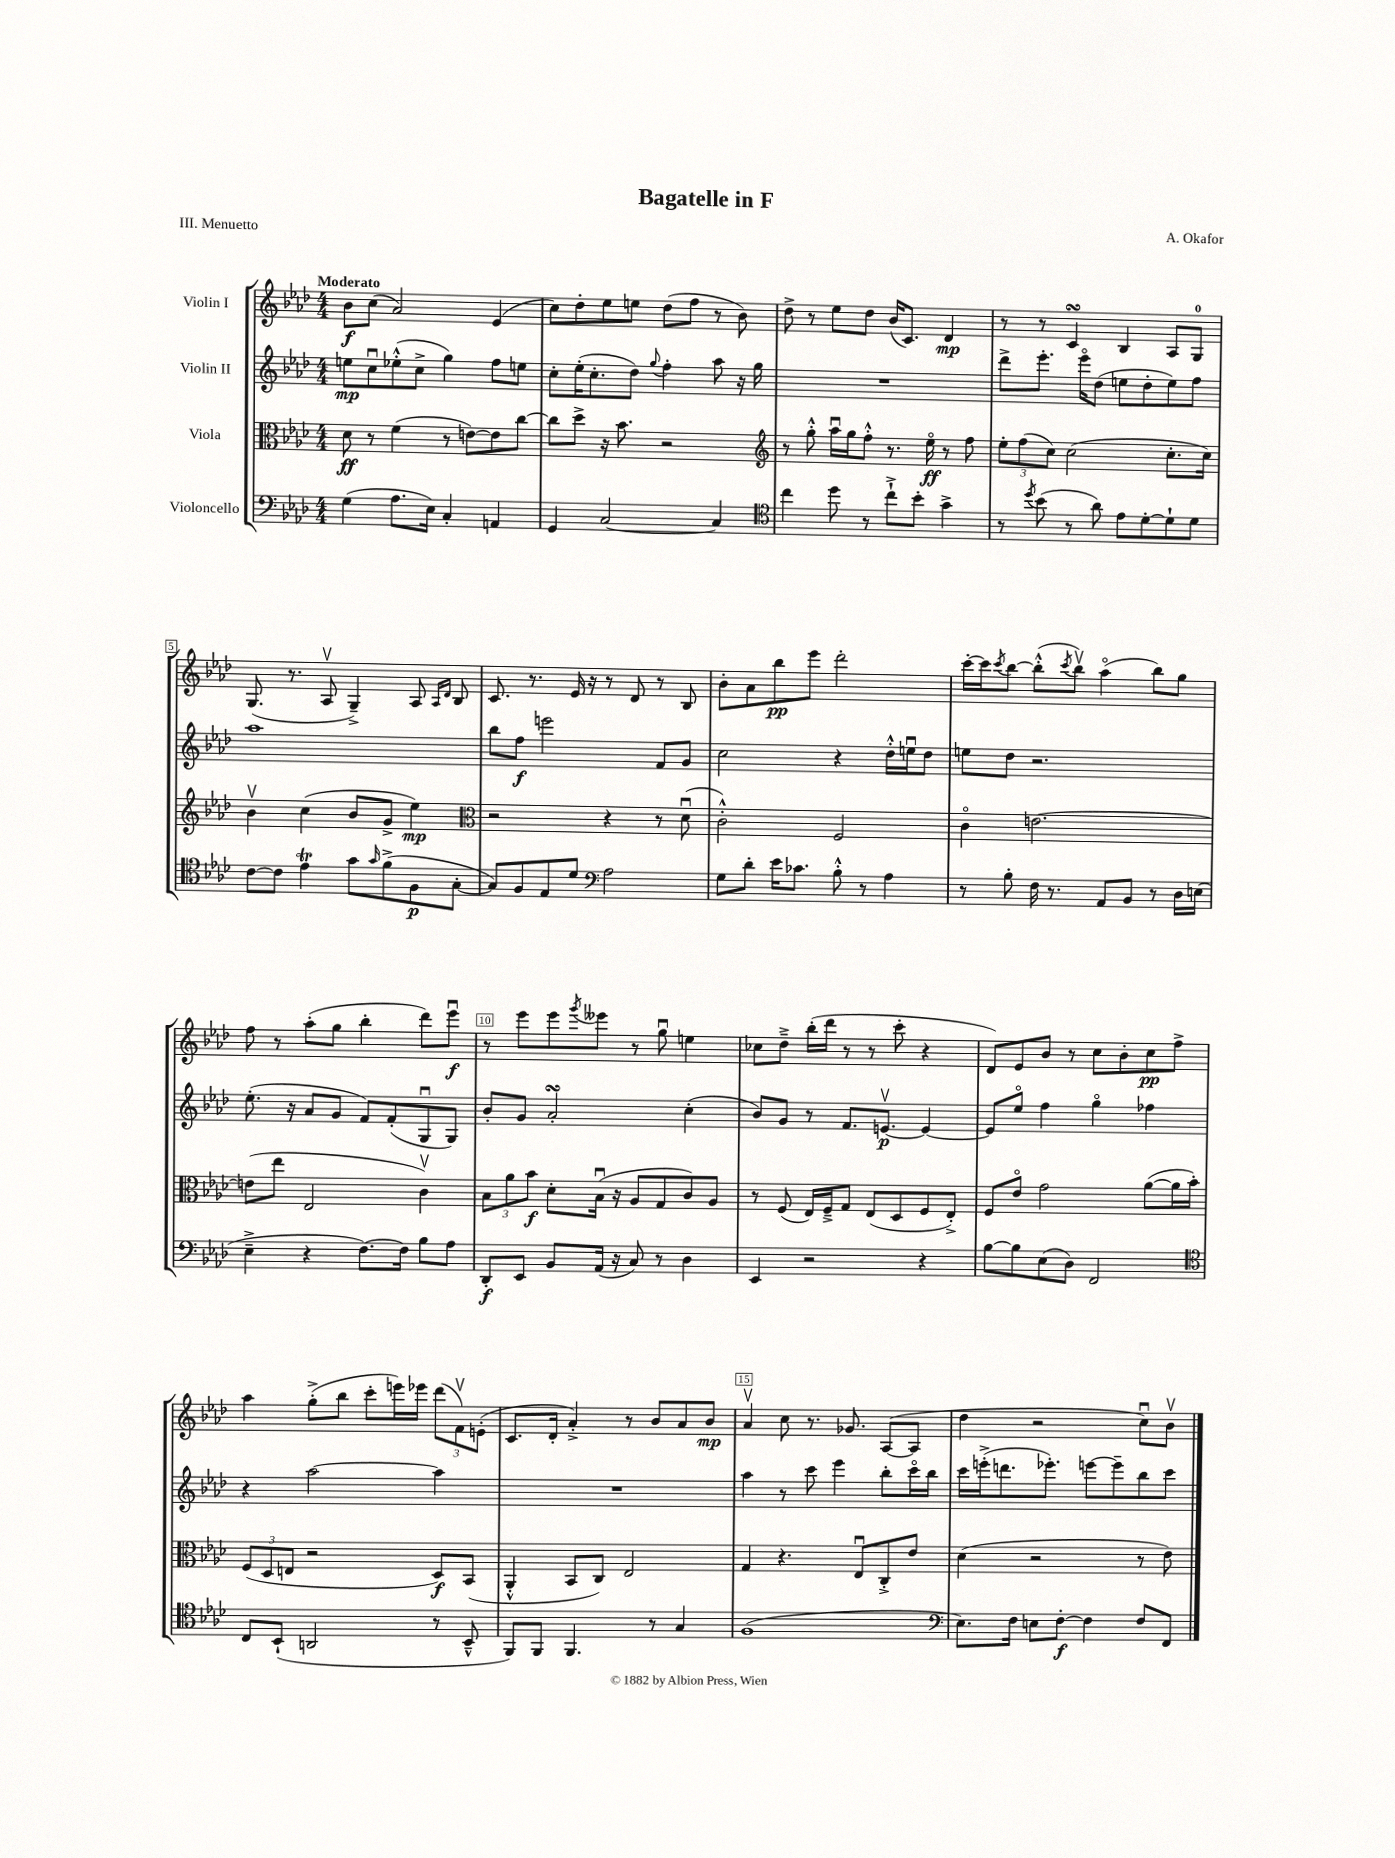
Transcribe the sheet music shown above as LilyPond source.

\header { title = "Bagatelle in F" composer = "A. Okafor" piece = "III. Menuetto" }
<<
\new StaffGroup <<
\new Staff = "s0" \with { instrumentName = "Violin I" } {
    \clef treble \key aes \major \numericTimeSignature \time 4/4 \tempo "Moderato"
    bes'8\f c''8( aes'2) ees'4( |
    c''8) des''8-. ees''8 e''8 des''8( f''8 r8 bes'8) |
    des''8-> r8 ees''8 des''8 bes'16( c'8.) des'4\mp |
    r8 r8 c'4\turn bes4 aes8 g8-0 |
    g8.( r8. aes8\upbow g4--->) aes8 \grace { aes16 des'16 } bes8 |
    c'8. r8. ees'16 r16 r8 des'8 r8 bes8 |
    bes'8-. aes'8 bes''8\pp ees'''8 des'''2-. |
    c'''16~-. c'''16 \acciaccatura { c'''8 } bes''8~ bes''8-.-^( \acciaccatura { c'''8 } bes''8\upbow) aes''4\flageolet( bes''8) g''8 |
    f''8 r8 aes''8-.( g''8 bes''4-. des'''8) ees'''8\downbow\f |
    r8 ees'''8 ees'''8 \acciaccatura { g'''8 } eeses'''8 r8 g''8\downbow e''4 |
    ces''8 des''8---> bes''16-.( des'''16 r8 r8 c'''8-. r4 |
    des'8) ees'8 bes'8 r8 c''8 bes'8-. c''8\pp f''8-> |
    aes''4 g''8-.->( bes''8 c'''8-. e'''16) ees'''16 \tuplet 3/2 { des'''8( f'8\upbow) e'8-.( } |
    c'8. des'16-. aes'4-.->) r8 bes'8 aes'8 bes'8\mp |
    aes'4\upbow c''8 r8. ges'8. aes8~( aes8 |
    des''4 r2 c''8\downbow) bes'8\upbow \bar "|." |
}
\new Staff = "s1" \with { instrumentName = "Violin II" } {
    \clef treble \key aes \major \numericTimeSignature \time 4/4
    e''8\mp c''8\downbow ees''8-.-^( c''8-> g''4) f''8 e''8 |
    c''8-. ees''16-.( c''8.-. des''8) \appoggiatura { g''8 } f''4-. aes''8 r16 g''16 |
    R1 |
    des'''8-> ees'''8.-. ees'''16\flageolet des''8( e''8 des''8-. e''8) f''8 |
    aes''1 |
    bes''8 f''8\f e'''2 f'8 g'8 |
    c''2 r4 des''16-.-^ e''16\downbow des''8 |
    e''8 des''8 r2. |
    ees''8.-.( r16 aes'8 g'8 f'8) f'8-.( g8\downbow g8) |
    bes'8-. g'8 aes'2-.\turn c''4-.( |
    bes'8) g'8 r8 f'8. e'8.~\upbow\p e'4~ |
    e'8 ees''8\flageolet f''4 g''4\flageolet fes''4 |
    r4 aes''2~ aes''4 |
    R1 |
    aes''4 r8 c'''8 ees'''4 bes''8-. c'''16\flageolet bes''16 |
    c'''16 e'''16-.->( d'''8. ees'''8.-.) e'''8~ e'''8-- bes''8 c'''8 \bar "|." |
}
\new Staff = "s2" \with { instrumentName = "Viola" } {
    \clef alto \key aes \major \numericTimeSignature \time 4/4
    des'8\ff r8 f'4( r8 e'8~) e'8 c''8~ |
    c''8 des''8-> r16 bes'8. r2 |
    \clef treble r8 g''8-.-^ aes''16\downbow g''16 f''8-.-^ r8. ees''16\flageolet\ff r8 f''8 |
    \tuplet 3/2 { ees''8-. f''8( c''8) } c''2( c''8.-. c''16) |
    bes'4\upbow c''4( bes'8 g'8-> ees''4\mp) |
    \clef alto r2 r4 r8 des'8\downbow( |
    c'2-.-^) f2 |
    c'4\flageolet e'2.~ |
    e'8( ees''8 ees2 c'4\upbow) |
    \tuplet 3/2 { bes8 aes'8 bes'8\f } des'8-. bes16\downbow( r16 aes8 g8 c'8) aes8 |
    r8 f8( ees16) f16---> g8 ees8( des8 f8 ees8-.->) |
    f8 ees'8\flageolet g'2 aes'8~( aes'16 bes'16-.) |
    \tuplet 3/2 { f8( des8 e8 } r2 des8\f) bes,8( |
    aes,4-.-^ bes,8 c8) ees2 |
    g4 r4. ees8\downbow c8-.-> ees'8 |
    des'4( r2 r8 ees'8) \bar "|." |
}
\new Staff = "s3" \with { instrumentName = "Violoncello" } {
    \clef bass \key aes \major \numericTimeSignature \time 4/4
    g4( aes8. ees16) c4-. a,4 |
    g,4 c2~ c4 |
    \clef tenor c''4 des''8 r8 c''8-!-> bes'8-. g'4-> |
    r8 \acciaccatura { des''8 } bes'8( r8 aes'8) ees'8 des'8~-. des'8-! des'8 |
    c'8~ c'8 ees'4\trill g'8 \grace { g'16 } f'8->( f8\p g8~-. |
    g8) f8 ees8 des'8 \clef bass aes2 |
    g8 des'8-. ees'16 ces'8. bes8-.-^ r8 aes4 |
    r8 bes8-. f16 r8. aes,8 bes,8 r8 des16 e16( |
    ees4---> r4 f8.~) f16 bes8 aes8 |
    des,8-.\f ees,8 bes,8 aes,16( r16 c8) r8 des4 |
    ees,4 r2 r4 |
    bes8~ bes8 ees8( des8) f,2 |
    \clef tenor c8 bes,8-!( a,2 r8 bes,8---^ |
    f,8) f,8 f,4. r8 g4 |
    f1( |
    \clef bass ees8.) f16 e8 f8~-.\f f4 f8 f,8 \bar "|." |
}
>>
>>
\layout { \context { \Score \override BarNumber.break-visibility = ##(#f #t #t) barNumberVisibility = #(every-nth-bar-number-visible 5) \override BarNumber.stencil = #(make-stencil-boxer 0.1 0.3 ly:text-interface::print) } }
